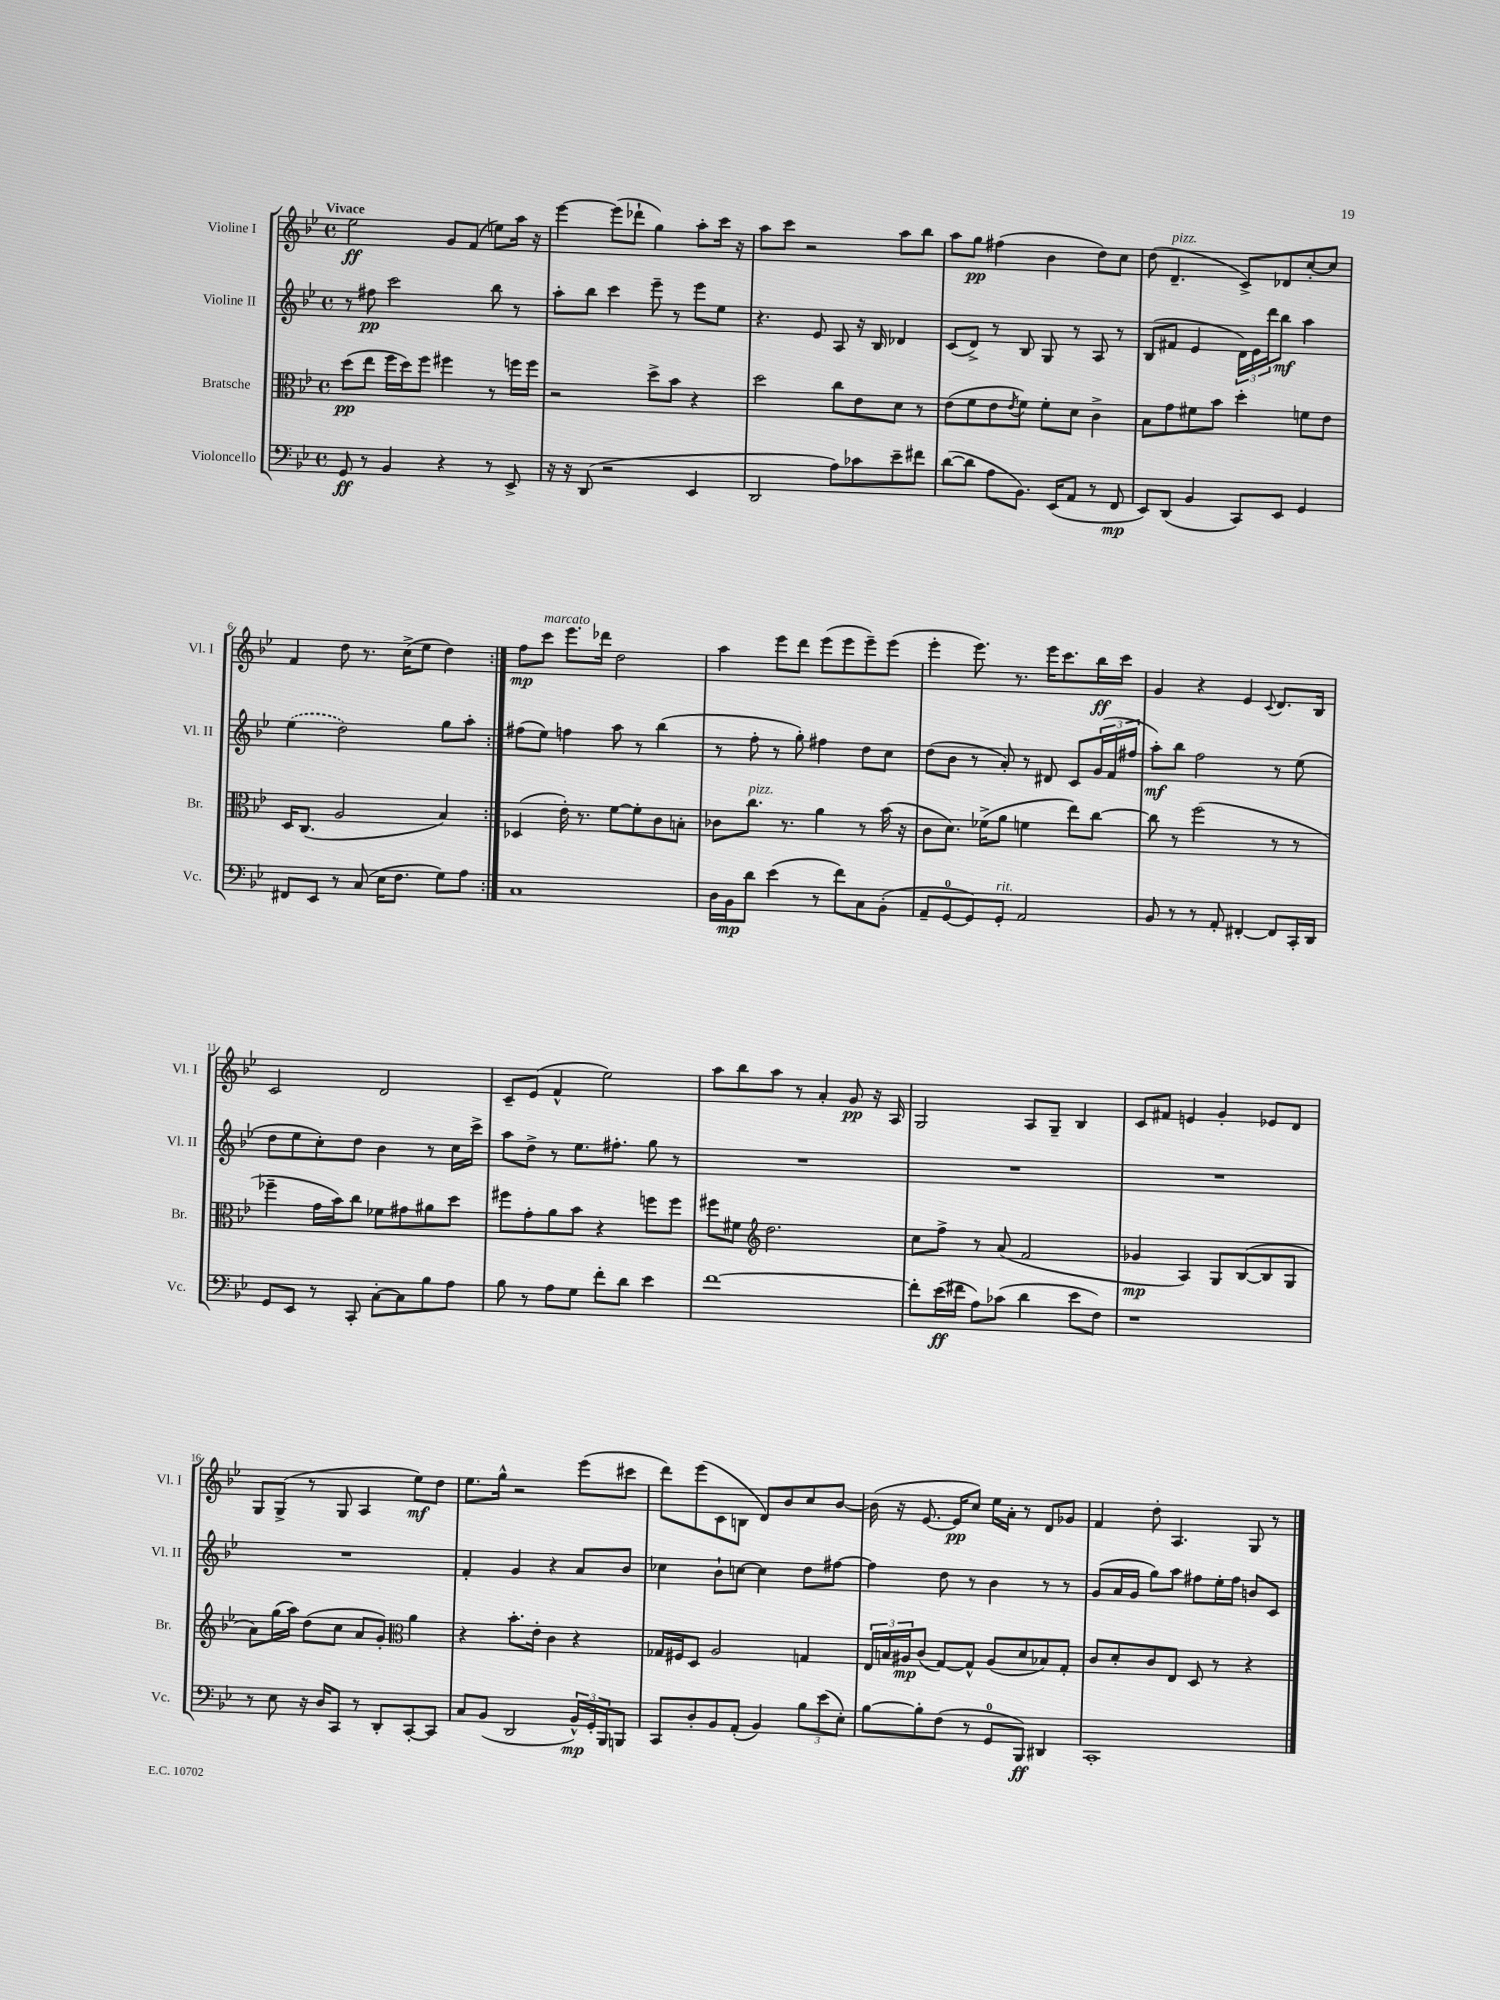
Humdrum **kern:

**kern	**dynam	**kern	**dynam	**kern	**dynam	**kern	**dynam
*part4	*part4	*part3	*part3	*part2	*part2	*part1	*part1
*staff4	*staff4	*staff3	*staff3	*staff2	*staff2	*staff1	*staff1
*I"Violoncello	*	*I"Bratsche	*	*I"Violine II	*	*I"Violine I	*
*I'Vc.	*	*I'Br.	*	*I'Vl. II	*	*I'Vl. I	*
*clefF4	*	*clefC3	*	*clefG2	*	*clefG2	*
*k[b-e-]	*	*k[b-e-]	*	*k[b-e-]	*	*k[b-e-]	*
*M4/4	*	*M4/4	*	*M4/4	*	*M4/4	*
*met(c)	*	*met(c)	*	*met(c)	*	*met(c)	*
=1	=1	=1	=1	=1	=1	=1	=1
!	!	!	!	!	!	!LO:TX:a:B:t=Vivace	!
8GG/	ff	(8dd\L	pp	8r	.	2ee-\	ff
8r	.	8ee-\J	.	8ff#X\	pp	.	.
4BB-/	.	16ff\LL	.	2ccc\	.	.	.
.	.	16dd\J)	.	.	.	.	.
.	.	8ff\J	.	.	.	.	.
4r	.	4ff#X\	.	.	.	8g/L	.
.	.	.	.	.	.	(8f/J	.
8r	.	8r	.	8bb-\	.	8een\L)	.
8EE-^/	.	16ffn\LL	.	8r	.	16aa\Jk	.
.	.	16ff\JJ	.	.	.	16r	.
=2	=2	=2	=2	=2	=2	=2	=2
16r	.	2r	.	8aa'\L	.	[4eee-\	.
16r	.	.	.	.	.	.	.
(8DD/	.	.	.	8bb-\J	.	.	.
2r	.	.	.	4ccc\	.	(8eee-\L]	.
.	.	.	.	.	.	8ddd-X`\J	.
.	.	8dd^\L	.	8eee-~\	.	4gg\)	.
.	.	8b-\J	.	8r	.	.	.
4EE-/	.	4r	.	8eee-\L	.	8aa'\L	.
.	.	.	.	8ee-\J	.	16ccc\Jk	.
.	.	.	.	.	.	16r	.
=3	=3	=3	=3	=3	=3	=3	=3
2DD/	.	2dd\	.	4.r	.	8aa\L	.
.	.	.	.	.	.	8ccc\J	.
.	.	.	.	.	.	2r	.
.	.	.	.	8e-/	.	.	.
8A\L)	.	8cc\L	.	8A/	.	.	.
8c-X\	.	8e-\	.	16r	.	.	.
.	.	.	.	16B-/	.	.	.
8e-~\	.	8d\J	.	4d-X/	.	8aa\L	.
8f#X\J	.	8r	.	.	.	8bb-\J	.
=4	=4	=4	=4	=4	=4	=4	=4
([8d\L	.	(8e-\L	.	(8c/L	.	8aa\L	.
8d\J]	.	8f\	.	8d^/J)	.	8gg\J	pp
8A\L	.	8e-\	.	8r	.	(4ff#X\	.
.	.	8qe-/	.	.	.	.	.
8.BB-\J)	.	8f\J)	.	8B-/	.	.	.
.	.	8f'\L	.	8G/	.	4b-\	.
(16EE-/KL	.	.	.	.	.	.	.
8AA/J	.	8d\J	.	8r	.	.	.
8r	.	4c^\	.	8A/	.	8dd\L)	.
8FF/	mp	.	.	8r	.	8cc\J	.
=5	=5	=5	=5	=5	=5	=5	=5
8EE-/L)	.	8B-\L	.	(8B-/L	.	(8dd\	.
!	!	!	!	!	!	!LO:TX:a:i:t=pizz.	!
(8DD/J	.	8g\	.	8f#X/J	.	4.d~/	.
4BB-/	.	8f#X\	.	4e-/	.	.	.
.	.	8b-\J	.	.	.	.	.
8CC/L)	.	4dd'\	.	24d\LL)	.	8c^/L)	.
.	.	.	.	24e-\	.	.	.
.	.	.	.	24ddd\J	.	.	.
8EE-/J	.	.	.	8bb-\J	mf	8d-X/	.
4GG/	.	8fn\L	.	4aa\	.	[8cc'/	.
.	.	8e-\J	.	.	.	8cc/J]	.
!!LO:LB:g=z
=6	=6	=6	=6	=6	=6	=6	=6
8FF#X/L	.	16D/KL	.	(4ee-\	.	4f/	.
.	.	(8.C/J	.	.	.	.	.
8EE-/J	.	.	.	.	.	.	.
8r	.	2A/	.	2dd\)	.	8dd\	.
(8C/	.	.	.	.	.	8.r	.
16E-\KL	.	.	.	.	.	.	.
8.F\J	.	.	.	.	.	(16cc^\KL	.
.	.	.	.	.	.	8ee-\J	.
8G\L)	.	4B-/)	.	8gg\L	.	4dd\)	.
8A\J	.	.	.	8aa'\J	.	.	.
=7:|!	=7:|!	=7:|!	=7:|!	=7:|!	=7:|!	=7:|!	=7:|!
1C	.	(4D-X/	.	(8ff#X\L	.	8ff\L	mp
!	!	!	!	!	!	!LO:TX:a:i:t=marcato	!
.	.	.	.	8ee-\J)	.	8ccc\J	.
.	.	16e-'\)	.	4ffn\	.	8.eee-\L	.
.	.	8.r	.	.	.	.	.
.	.	.	.	.	.	16ddd-X\Jk	.
.	.	[8f\L	.	8aa\	.	2dd\	.
.	.	8f'\]	.	8r	.	.	.
.	.	8c\	.	(4bb-\	.	.	.
.	.	8Bn'\J	.	.	.	.	.
=8	=8	=8	=8	=8	=8	=8	=8
16D\LL	.	8c-X\L	.	8r	.	4aa\	.
16BB-\J	mp	.	.	.	.	.	.
!	!	!LO:TX:a:i:t=pizz.	!	!	!	!	!
8d\J	.	8.cc\J	.	8ff'\	.	.	.
(4e-\	.	.	.	8r	.	8eee-\L	.
.	.	8.r	.	.	.	.	.
.	.	.	.	8gg'\)	.	8ddd\J	.
8r	.	4a\	.	4ff#X\	.	(8eee-\L	.
8f\L)	.	.	.	.	.	8eee-\	.
8C\	.	8r	.	8dd\L	.	8eee-~\)	.
(8BB-'\J	.	(16b-\	.	8cc\J	.	(8eee-\J	.
.	.	16r	.	.	.	.	.
=9	=9	=9	=9	=9	=9	=9	=9
8AA~/L	.	8c\L	.	(8dd\L	.	4eee-'\	.
[8GG/	.	8.d\J)	.	8b-\J	.	.	.
8GG/])	.	.	.	8r	.	8.eee-\)	.
.	.	(16f-X^\KL	.	.	.	.	.
!LO:TX:a:i:t=rit.	!	!	!	!	!	!	!
8GG'/J	.	8a\J	.	8a'/)	.	.	.
.	.	.	.	.	.	8.r	.
2AA/	.	4fn\	.	8r	.	.	.
.	.	.	.	8d#X/	.	16eee-\KL	.
.	.	.	.	.	.	8.ccc\	.
.	.	8ee-\L)	.	8c/L	.	.	.
.	.	[8cc\J	.	(24g/L	.	16bb-\L	ff
.	.	.	.	24f/	.	.	.
.	.	.	.	.	.	16ccc\JJ	.
.	.	.	.	24ff#X/JJ	.	.	.
=10	=10	=10	=10	=10	=10	=10	=10
8BB-/	.	8cc\]	.	8aa'\L)	mf	4g/	.
8r	.	8r	.	8bb-\J	.	.	.
8r	.	(2ff\	.	2ff\	.	4r	.
8AA'/	.	.	.	.	.	.	.
[4FF#X'/	.	.	.	.	.	4e-/	.
.	.	.	.	.	.	8qqc/	.
8FF#/L]	.	8r	.	8r	.	8.d/L	.
16CC'/L	.	8r	.	(8ee-\	.	.	.
16DD/JJ	.	.	.	.	.	16B-/Jk	.
!!LO:LB:g=z
=11	=11	=11	=11	=11	=11	=11	=11
8GG/L	.	4ff-X~\	.	8dd\L	.	2c/	.
8EE-/J	.	.	.	8ee-\	.	.	.
8r	.	16g\LL	.	8cc'\)	.	.	.
.	.	16b-\J)	.	.	.	.	.
8CC'/	.	8cc\J	.	8dd\J	.	.	.
[8C'\L	.	8f-X\L	.	4b-\	.	2d/	.
8C\]	.	8g#X\	.	.	.	.	.
8B-\	.	8a#X\	.	8r	.	.	.
8A\J	.	8dd\J	.	16cc\LL	.	.	.
.	.	.	.	16ccc^\JJ	.	.	.
=12	=12	=12	=12	=12	=12	=12	=12
8B-\	.	8ff#X\L	.	8aa\L	.	8c~/L	.
8r	.	8g'\	.	8dd^\J	.	(8e-/J	.
8A\L	.	8a\	.	8r	.	4f^^/	.
8G\J	.	8b-\J	.	8.ee-\L	.	.	.
8f'\L	.	4r	.	.	.	2ee-\)	.
.	.	.	.	8.ff#X'\J	.	.	.
8d\J	.	.	.	.	.	.	.
4e-\	.	8ffn\L	.	8gg\	.	.	.
.	.	8ff\J	.	8r	.	.	.
=13	=13	=13	=13	=13	=13	=13	=13
[1f	.	8ff#X\L	.	1r	.	8aa\L	.
.	.	8f#X\J	.	.	.	8bb-\	.
*	*	*clefG2	*	*	*	*	*
.	.	2.dd\	.	.	.	8aa\J	.
.	.	.	.	.	.	8r	.
.	.	.	.	.	.	4a'/	.
.	.	.	.	.	.	8g/	pp
.	.	.	.	.	.	16r	.
.	.	.	.	.	.	16A/	.
=14	=14	=14	=14	=14	=14	=14	=14
8f'\L]	.	8cc\L	.	1r	.	2G/	.
(16e-\L	ff	8ff^\J	.	.	.	.	.
16f#X\JJ	.	.	.	.	.	.	.
8A\L)	.	8r	.	.	.	.	.
(8c-X\J	.	(8a/	.	.	.	.	.
4d\	.	2f/	.	.	.	8A/L	.
.	.	.	.	.	.	8G~/J	.
8e-\L	.	.	.	.	.	4B-/	.
8F\J)	.	.	.	.	.	.	.
=15	=15	=15	=15	=15	=15	=15	=15
1r	.	4g-X/	mp	1r	.	8c/L	.
.	.	.	.	.	.	8f#X/J	.
.	.	4A/)	.	.	.	4en/	.
.	.	8G/L	.	.	.	4g'/	.
.	.	([8B-/	.	.	.	.	.
.	.	8B-/]	.	.	.	8e-X/L	.
.	.	8G/J	.	.	.	8d/J	.
!!LO:LB:g=z
=16	=16	=16	=16	=16	=16	=16	=16
8r	.	8a\L)	.	1r	.	8G/L	.
8E-\	.	(16gg\L	.	.	.	(8G^/J	.
.	.	16aa\JJ)	.	.	.	.	.
16r	.	(8dd\L	.	.	.	8r	.
16D/KL	.	.	.	.	.	.	.
8CC/J	.	8cc\J	.	.	.	8G/	.
8r	.	8a/L	.	.	.	4A/	.
8DD'/L	.	8g'/J)	.	.	.	.	.
*	*	*clefC3	*	*	*	*	*
[8CC'/	.	4a\	.	.	.	8ee-\L)	mf
8CC/J]	.	.	.	.	.	8dd\J	.
=17	=17	=17	=17	=17	=17	=17	=17
8C/L	.	4r	.	4f'/	.	8.ee-\L	.
(8BB-/J	.	.	.	.	.	.	.
.	.	.	.	.	.	16gg^^\Jk	.
2DD/	.	8.b-'\L	.	4g/	.	2r	.
.	.	16e-'\Jk	.	.	.	.	.
.	.	4c\	.	4r	.	.	.
24BB-^^/LL)	mp	4r	.	8a/L	.	(8eee-\L	.
24GG'/	.	.	.	.	.	.	.
24BBB-/J	.	.	.	.	.	.	.
8BBBn/J	.	.	.	8b-/J	.	8ccc#X\J	.
=18	=18	=18	=18	=18	=18	=18	=18
8CC/L	.	16G-X/LL	.	4cc-X\	.	8ddd\L)	.
.	.	16F#X/J	.	.	.	.	.
8D'/	.	8D/J	.	.	.	(8eee-\	.
8BB-/	.	2A/	.	8b-`\L	.	8c\	.
(8AA'/J	.	.	.	[8ccn\J	.	8Bn\J	.
4BB-/)	.	.	.	4cc\]	.	8d/L)	.
.	.	.	.	.	.	8b-/	.
12B-\L	.	4Gn/	.	8dd\L	.	8cc/	.
(12e-\	.	.	.	.	.	.	.
.	.	.	.	[8ff#X\J	.	[8b-/J	.
12E-'\J)	.	.	.	.	.	.	.
=19	=19	=19	=19	=19	=19	=19	=19
[8B-\L	.	24E-/LL	.	4ff#\]	.	(16b-\]	.
.	.	24Bn/	.	.	.	.	.
.	.	.	.	.	.	16r	.
.	.	24A#X/J	mp	.	.	.	.
8B-'\]	.	(8c/J	.	.	.	[8.e-/	.
(8F\J	.	[8G/L)	.	8dd\	.	.	.
.	.	.	.	.	.	16e-/KL]	pp
8r	.	8G^^/J]	.	8r	.	8cc/J)	.
8GG/L	.	(8A#/L	.	4b-\	.	16ee-\LL	.
.	.	.	.	.	.	16a'\JJ	.
8BBB-/J)	ff	8d/	.	.	.	8r	.
4DD#X/	.	8B-X/)	.	8r	.	8d/L	.
.	.	8G'/J	.	8r	.	8g-X/J	.
=20	=20	=20	=20	=20	=20	=20	=20
1CC'	.	8c/L	.	(8g/L	.	4f/	.
.	.	8d'/	.	16a/L	.	.	.
.	.	.	.	16g/JJ	.	.	.
.	.	8c/	.	8gg\L)	.	8dd'\	.
.	.	8E-/J	.	8aa\J	.	4.A/	.
.	.	8D/	.	8ff#X\L	.	.	.
.	.	8r	.	16ee-'\L	.	.	.
.	.	.	.	16ff#\JJ	.	.	.
.	.	4r	.	8bn/L	.	8G/	.
.	.	.	.	8c/J	.	8r	.
==	==	==	==	==	==	==	==
*-	*-	*-	*-	*-	*-	*-	*-
